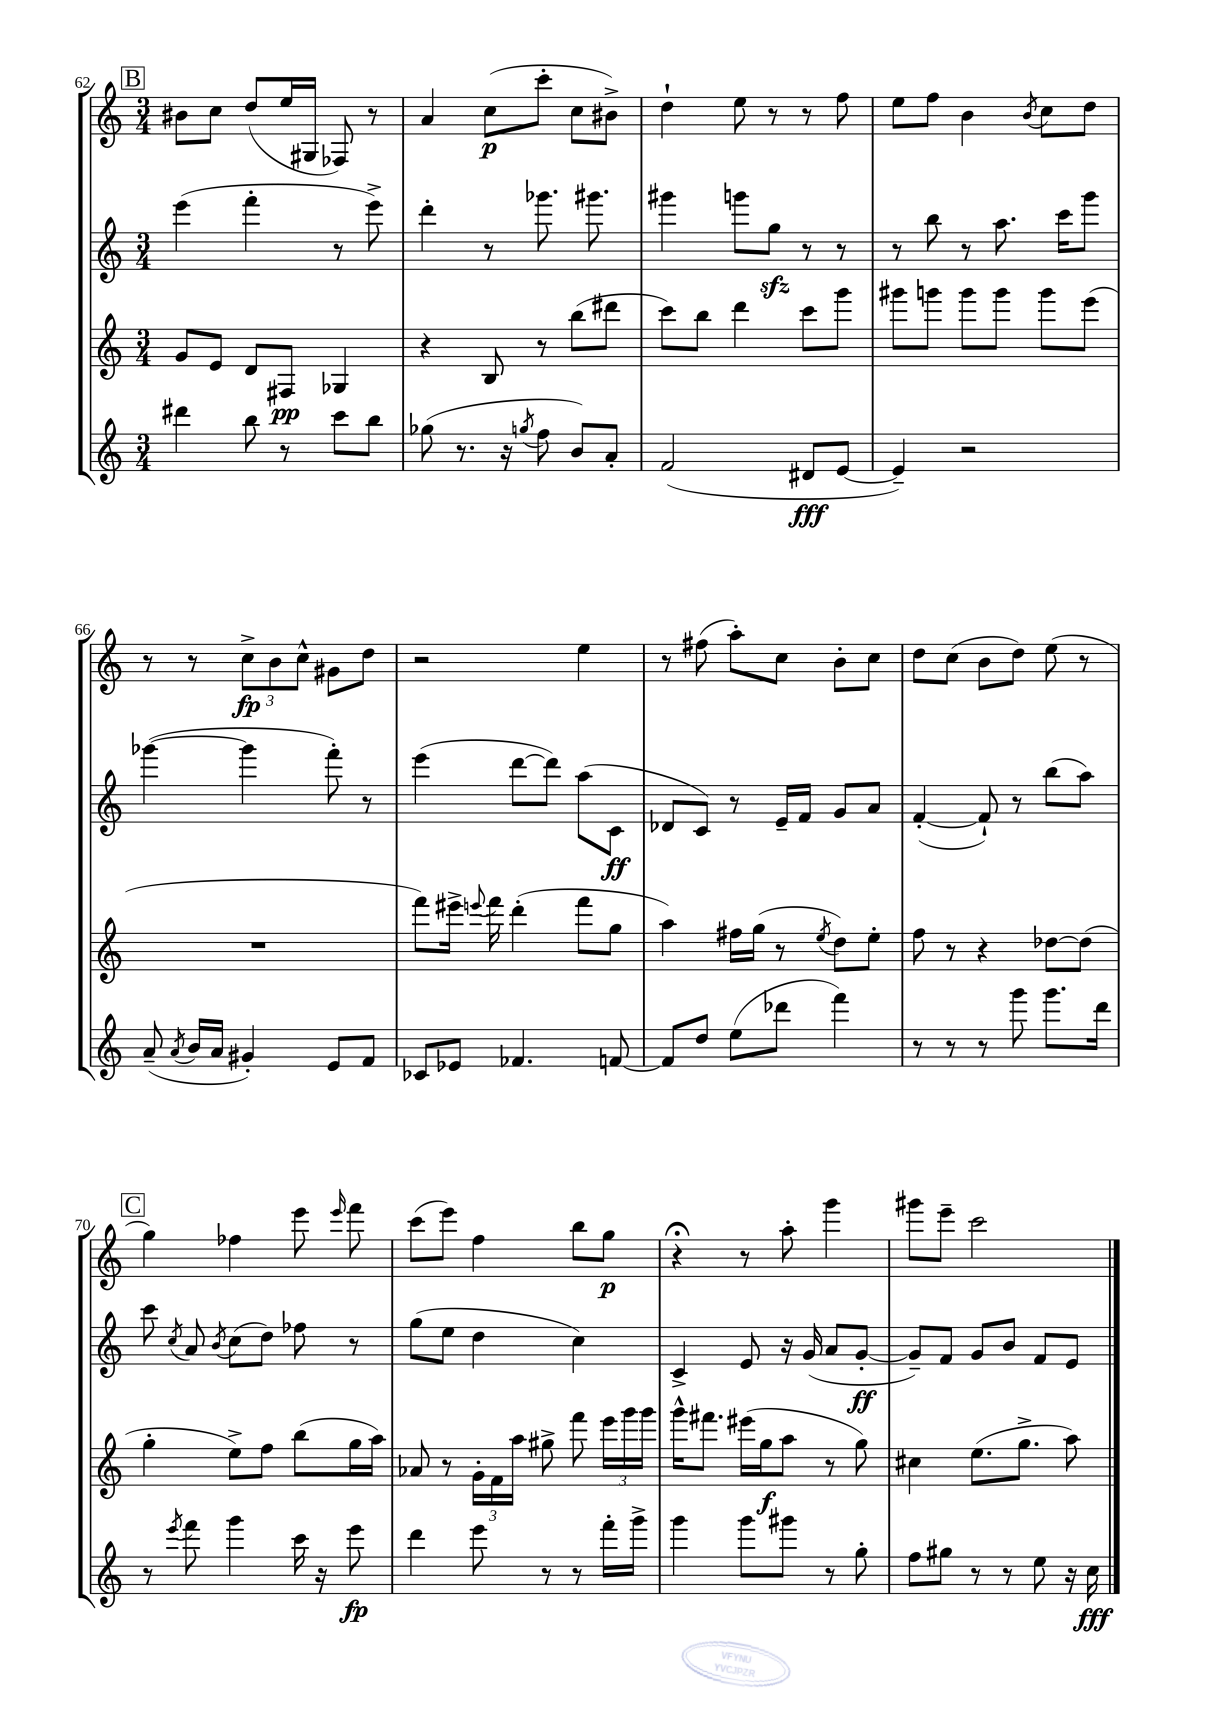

**kern	**kern	**kern	**kern
*staff4	*staff3	*staff2	*staff1
*clefG2	*clefG2	*clefG2	*clefG2
*k[]	*k[]	*k[]	*k[]
*M3/4	*M3/4	*M3/4	*M3/4
4ddd#\	8g/L	(4eee\	8b#\L
.	8e/J	.	8cc\J
8bb\	8d/L	4fff'\	(8dd/L
8r	8F#/J	.	16ee/L
.	.	.	16G#/JJ
8ccc\L	4G-/	8r	8F-/)
8bb\J	.	8eee^\)	8r
=	=	=	=
(8gg-\	4r	4ddd'\	4a/
8.r	.	.	.
.	8B/	8r	(8cc\L
16r	.	.	.
8qgg/	.	.	.
8ff\	8r	8.ggg-\	8ccc'\J
8b/L)	(8bb\L	.	8cc\L
.	.	8.ggg#\	.
8a'/J	8ddd#\J	.	8b#^\J)
=	=	=	=
(2f/	8ccc\L)	4ggg#\	4dd`\
.	8bb\J	.	.
.	4ddd\	8ggg\L	8ee\
.	.	8gg\J	8r
8d#/L	8ccc\L	8r	8r
[8e/J	8ggg\J	8r	8ff\
=	=	=	=
4e~/])	8ggg#\L	8r	8ee\L
.	8ggg\J	8bb\	8ff\J
2r	8ggg\L	8r	4b\
.	8ggg\J	8.aa\	.
.	.	.	8qb/
.	8ggg\L	.	8cc\L
.	.	16ccc\LK	.
.	(8eee\J	8ggg\J	8dd\J
=	=	=	=
(8a~/	2.r	([4ggg-\	8r
8qa/	.	.	.
16b/LL	.	.	8r
16a/JJ	.	.	.
4g#'/)	.	4ggg-\]	12cc^\L
.	.	.	12b\
.	.	.	12cc^^\J
8e/L	.	8fff'\)	8g#\L
8f/J	.	8r	8dd\J
=	=	=	=
8c-/L	8fff\L)	(4eee\	2r
8e-/J	16eee#^\Jk	.	.
.	8qqeee/	.	.
.	16fff\	.	.
4.f-/	(4ddd'\	[8ddd\L	.
.	.	8ddd\]J)	.
.	8fff\L	(8aa\L	4ee\
[8f/	8gg\J	8c\J	.
=	=	=	=
8f/]L	4aa\)	8d-/L	8r
8dd/J	.	8c/J)	(8ff#\
(8ee\L	16ff#\LL	8r	8aa'\L)
.	(16gg\JJ	.	.
8ddd-\J	8r	16e~/LL	8cc\J
.	.	16f/JJ	.
.	8qee/	.	.
4fff\)	8dd\L)	8g/L	8b'\L
.	8ee'\J	8a/J	8cc\J
=	=	=	=
8r	8ff\	([4f'/	8dd\L
8r	8r	.	(8cc\J
8r	4r	8f`/])	8b\L
8ggg\	.	8r	8dd\J)
8.ggg\L	[8dd-\L	(8bb\L	(8ee\
.	(8dd-\]J	8aa\J)	8r
16ddd\Jk	.	.	.
=	=	=	=
8r	4gg'\	8ccc\	4gg\)
8qeee/	.	8qcc/	.
8fff\	.	8a/	.
.	.	8qb/	.
4ggg\	8ee^\L)	(8cc\L	4ff-\
.	8ff\J	8dd\J)	.
16ccc\	(8bb\L	8ff-\	8eee\
16r	.	.	.
.	.	.	16qqeee/
8eee\	16gg\L	8r	8fff\
.	16aa\JJ)	.	.
=	=	=	=
4ddd\	8a-/	(8gg\L	(8ccc\L
.	8r	8ee\J	8eee\J)
8eee\	24g'\LL	4dd\	4ff\
.	24f\	.	.
.	24aa\JJ	.	.
8r	8gg#^\	.	.
8r	8fff\	4cc\)	8bb\L
16fff'\LL	24eee\LL	.	8gg\J
.	24ggg\	.	.
16ggg^\JJ	.	.	.
.	24ggg\JJ	.	.
=	=	=	=
4ggg\	16ggg^^\LK	4c^/	4r;
.	8.fff#\J	.	.
8ggg\L	(16eee#\LL	8e/	8r
.	16gg\J	.	.
8ggg#\J	8aa\J	16r	8aa'\
.	.	(16g/	.
8r	8r	8a/L	4ggg\
8gg'\	8gg\)	[8g'/J	.
=	=	=	=
8ff\L	4cc#\	8g~/]L)	8ggg#\L
8gg#\J	.	8f/J	8eee~\J
8r	(8.ee\L	8g/L	2ccc\
8r	.	8b/J	.
.	8.gg^\J	.	.
8ee\	.	8f/L	.
16r	8aa\)	8e/J	.
16cc\	.	.	.
==	==	==	==
*-	*-	*-	*-
